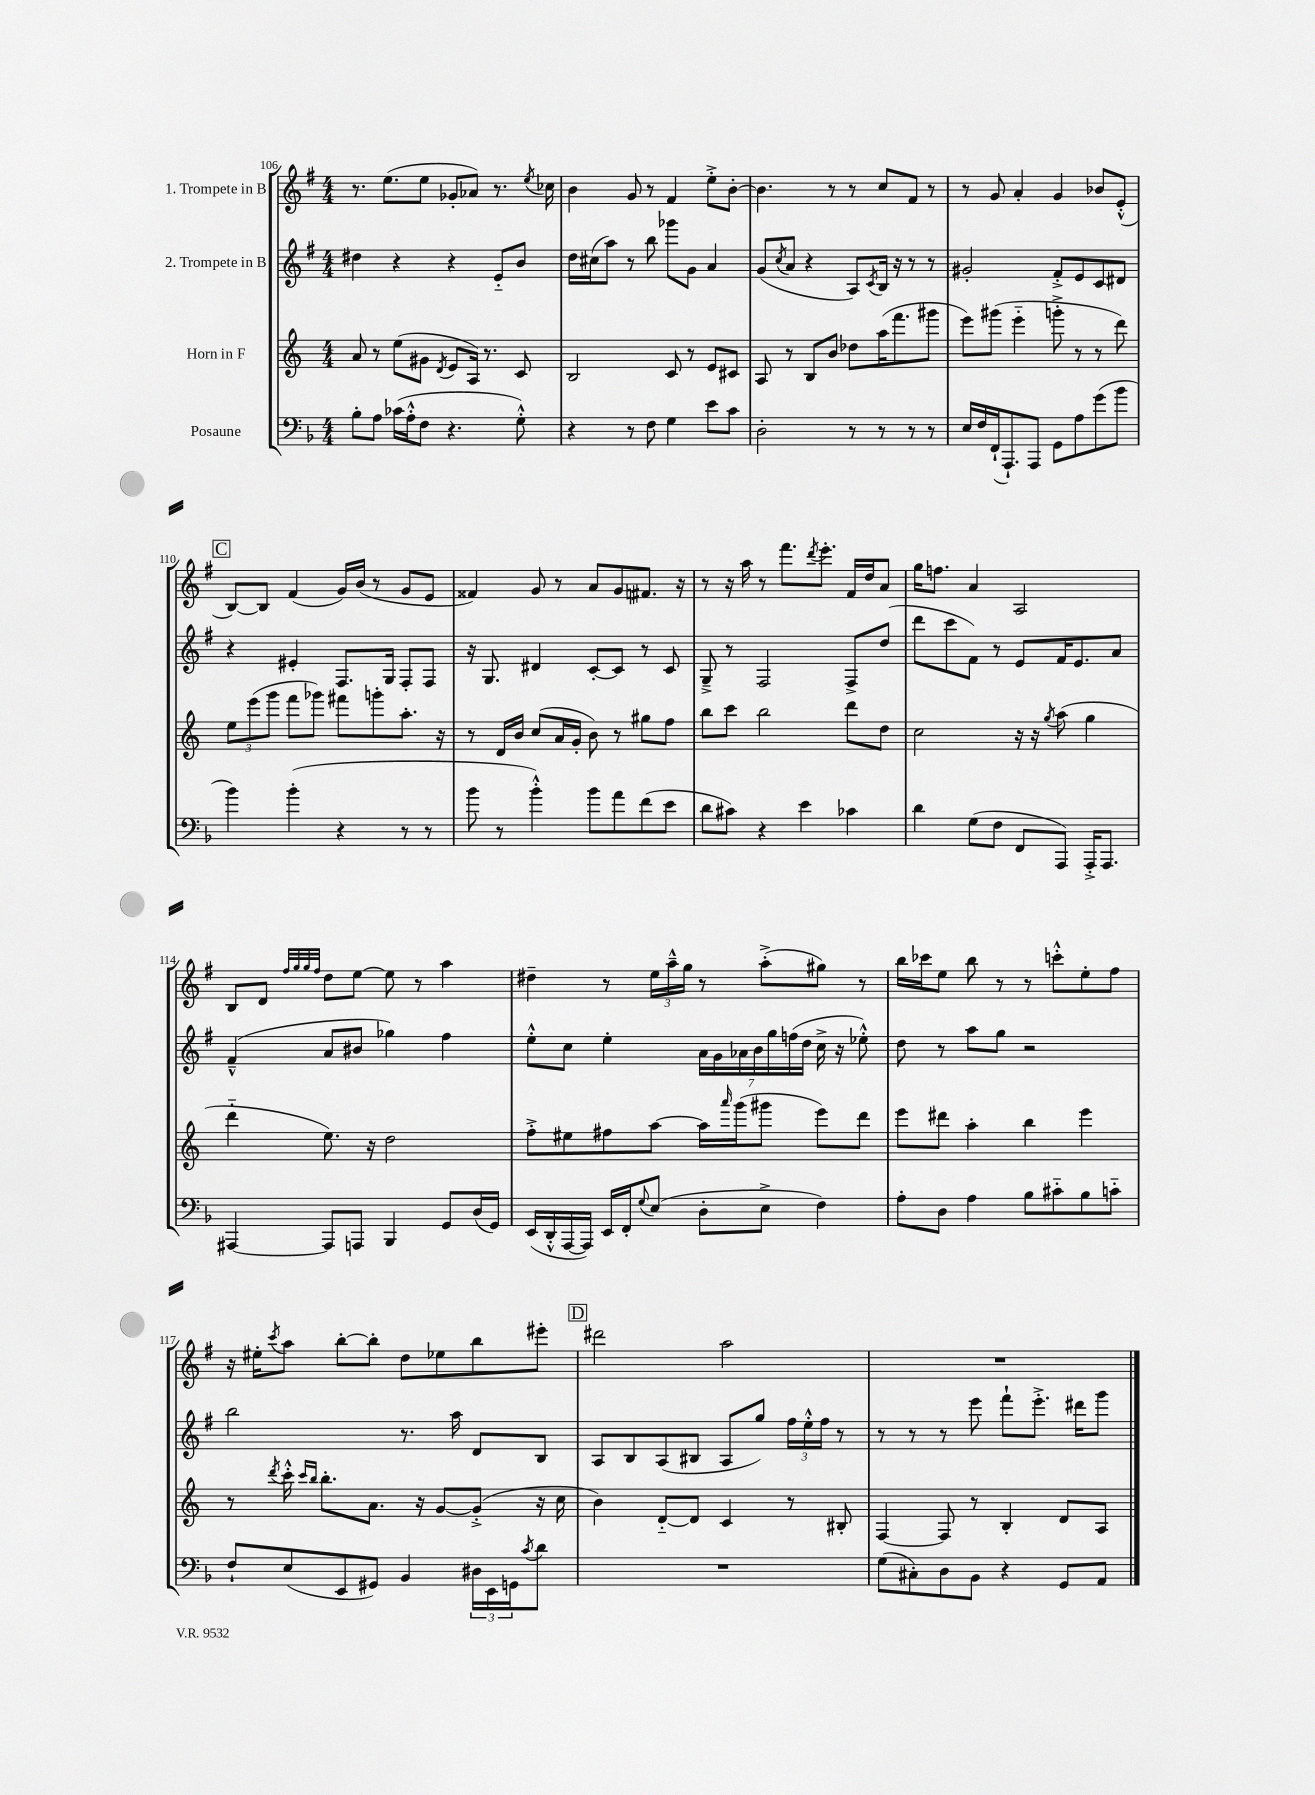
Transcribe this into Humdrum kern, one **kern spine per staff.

**kern	**kern	**kern	**kern
*part4	*part3	*part2	*part1
*staff4	*staff3	*staff2	*staff1
*I"Posaune	*I"Horn in F	*I"2. Trompete in B	*I"1. Trompete in B
*clefF4	*clefG2	*clefG2	*clefG2
*k[b-]	*k[]	*k[f#]	*k[f#]
*M4/4	*M4/4	*M4/4	*M4/4
=106	=106	=106	=106
8B-'\L	8a/	4dd#X\	8.r
8A\J	8r	.	.
.	.	.	(8.ee\L
(16c-X\LL	(8ee\L	4r	.
16A'^^\J	.	.	.
8F\J	8g#X\J	.	8ee\J
.	8qd/	.	.
4.r	8e/L	4r	8g-X'/L
.	16A/Jk)	.	8a-X/J)
.	8.r	.	.
.	.	8e/L	8.r
8G'^^\)	8c/	8b/J	.
.	.	.	8qee/
.	.	.	16cc-X\
=107	=107	=107	=107
4r	2B/	16dd\LL	4b\
.	.	(16cc#X\J	.
.	.	8aa\J)	.
8r	.	8r	8g/
8F\	.	8bb\	8r
4G\	8c/	8ggg-X\L	4f#/
.	8r	8g\J	.
8e\L	8e/L	4a/	8ee'^\L
8c\J	8c#X/J	.	[8b'\J
=108	=108	=108	=108
2D'\	8A/	(8g/L	4.b\]
.	.	8qcc/	.
.	8r	8a/J	.
.	8B/L	4r	.
.	8b/J	.	8r
8r	8dd-X\L	8A/L)	8r
.	.	8qc/	.
8r	(16aa\K	16B/Jk	8cc/L
.	8.fff\	16r	.
8r	.	8r	8f#/J
8r	8ggg#X\J	8r	8r
=109	=109	=109	=109
16E/LL	8eee\L)	2g#X'/	8r
16F/	.	.	.
(16FF`/J	(8ggg#X\J	.	8g/
8.AAA`/)	.	.	.
.	4eee\	.	4a'/
8AAA/J	.	.	.
8GG\L	8gggn'^\	8f#'^/L	4g/
8A\	8r	8e/	.
(8g\	8r	8c/	8b-X/L
8b-\J	8ddd\)	8d#X/J	(8e'^^/J
!!LO:LB:g=z
!!LO:REH:place=s1:t=C
=110	=110	=110	=110
4b-\)	12ee\L	4r	[8B/L)
.	(12eee\	.	.
.	.	.	8B/J]
.	12ggg\J	.	.
(4b-'\	8fff\L	4e#X'/	(4f#/
.	8ggg-X\J)	.	.
4r	8fff#X\L	8.F#/L	16g/LL)
.	.	.	(16b/JJ
.	8gggn'\	.	8r
.	.	16G/Jk	.
8r	8.aa'\J	8F#'/L	8g/L
8r	.	8F#/J	8e/J
.	16r	.	.
=111	=111	=111	=111
8b-\	8r	16r	4f##X/)
.	.	8.G/	.
8r	16d/LL	.	.
.	16b/JJ	.	.
4b-'^^\)	(8cc/L	4d#X/	8g/
.	16a/L	.	8r
.	16g'/JJ	.	.
8b-\L	8b\)	[8c'/L	8a/L
8a\	8r	8c/J]	8g/
(8f\	8gg#X\L	8r	8.f#X/J
8e\J	8ff\J	8c/	.
.	.	.	16r
=112	=112	=112	=112
8d\L	8bb\L	8G~^/	8r
8c#X\J)	8ccc\J	8r	16r
.	.	.	16aa\
4r	2bb\	2F#/	8r
.	.	.	8.fff#\L
4e\	.	.	.
.	.	.	8qddd/
.	.	.	8.eee'\J
4c-X\	8ddd\L	8F#^/L	16f#/LL
.	.	.	16dd/J
.	8dd\J	(8dd/J	8a/J
=113	=113	=113	=113
4d\	2cc\	8ddd\L	16gg\KL
.	.	.	8.ffn\J
.	.	8ccc\	.
(8G\L	.	8f#\J)	4a/
8F\J	.	8r	.
8FF/L	16r	8e/L	2A/
.	16r	.	.
.	8qgg/	.	.
8AAA/J)	(8aa\	16f#/K	.
.	.	8.e/	.
16AAA'^/KL	4gg\	.	.
8.AAA/J	.	.	.
.	.	8a/J	.
!!LO:LB:g=z
=114	=114	=114	=114
[4AAA#X/	4ddd\	(4f#~^^/	8B/L
.	.	.	8d/J
.	.	.	32qqff#/LLL
.	.	.	32qqgg/
.	.	.	32qqgg/
.	.	.	32qqff#/JJJ
8AAA#/L]	8.ee\)	8a/L	8dd\L
8AAAn/J	.	8b#X/J	[8ee\J
.	16r	.	.
4BBB-/	2dd\	4gg-X\)	8ee\]
.	.	.	8r
8GG/L	.	4ff#\	4aa\
(16D/L	.	.	.
16GG/JJ)	.	.	.
=115	=115	=115	=115
(16EE/LL	8ff'^\L	8ee'^^\L	4dd#X~\
16DD'^^/	.	.	.
[16AAA/	8ee#X\	8cc\J	.
16AAA/JJ])	.	.	.
16EE/LL	8ff#X\	4ee'\	8r
16FF'/J	.	.	.
8qqG/	.	.	.
(8E/J	[8aa\J	.	24ee\LL
.	.	.	24aa~^^\
.	.	.	24gg\JJ
8D'\L	16aa\LL]	28a\LL	8r
.	.	28g\	.
.	16qqaaa/	.	.
.	(16ggg\J	.	.
.	.	28a-X\	.
.	.	28b\	.
8E^\J	8ggg#X\J	.	(8aa'^\L
.	.	28gg\	.
.	.	(28ffn\	.
.	.	28dd\JJ	.
4F\)	8eee\L)	16cc^\	8gg#X\J)
.	.	16r	.
.	8ddd\J	8ee-X'^^\)	8r
=116	=116	=116	=116
8A'\L	8eee\L	8dd\	16bb\LL
.	.	.	16ccc-X\J
8D\J	8ddd#X\J	8r	8ee\J
4A\	4aa'\	8aa\L	8bb\
.	.	8gg\J	8r
8B-\L	4bb\	2r	8r
8c#X\	.	.	8cccn'^^\L
8B-\	4eee\	.	8ee'\
8cn\J	.	.	8ff#\J
!!LO:LB:g=z
=117	=117	=117	=117
8F`/L	8r	2bb\	16r
.	.	.	16ee#X'\KL
.	8qddd/	.	8qccc/
(8E/	16ccc'^^\	.	8aa\J
.	16qqccc/LL	.	.
.	16qqbb/JJ	.	.
.	8.bb'\L	.	.
8EE/	.	.	[8bb'\L
8GG#X/J)	8.a\J	.	8bb'\J]
4BB-/	.	8.r	8dd\L
.	16r	.	.
.	[8g/L	.	8ee-X\
.	.	16aa\	.
24D#X\LL	(8g'^/J]	8d/L	8bb\
24EE\	.	.	.
24GGn\J	.	.	.
8qc/	.	.	.
8d\J	16r	8B/J	8eee#X'\J
.	16cc\	.	.
!!LO:REH:place=s1:t=D
=118	=118	=118	=118
1r	4b\)	8A/L	2ddd#X\
.	.	8B/	.
.	[8d/L	(8A/	.
.	8d/J]	8B#X/J	.
.	4c/	8A/L	2aa\
.	.	8gg/J)	.
.	8r	24ff#\LL	.
.	.	24ee'^^\	.
.	.	24ff#\JJ	.
.	8B#X'/	8r	.
=119	=119	=119	=119
(8G\L	[4F/	8r	1r
8C#X'\)	.	8r	.
8D\	8F/]	8r	.
8BB-\J	8r	8eee\	.
4r	4B'/	8fff#`\L	.
.	.	8.eee'^\J	.
8GG/L	8d/L	.	.
.	.	16ddd#X\KL	.
8AA/J	8A/J	8ggg\J	.
==	==	==	==
*-	*-	*-	*-
